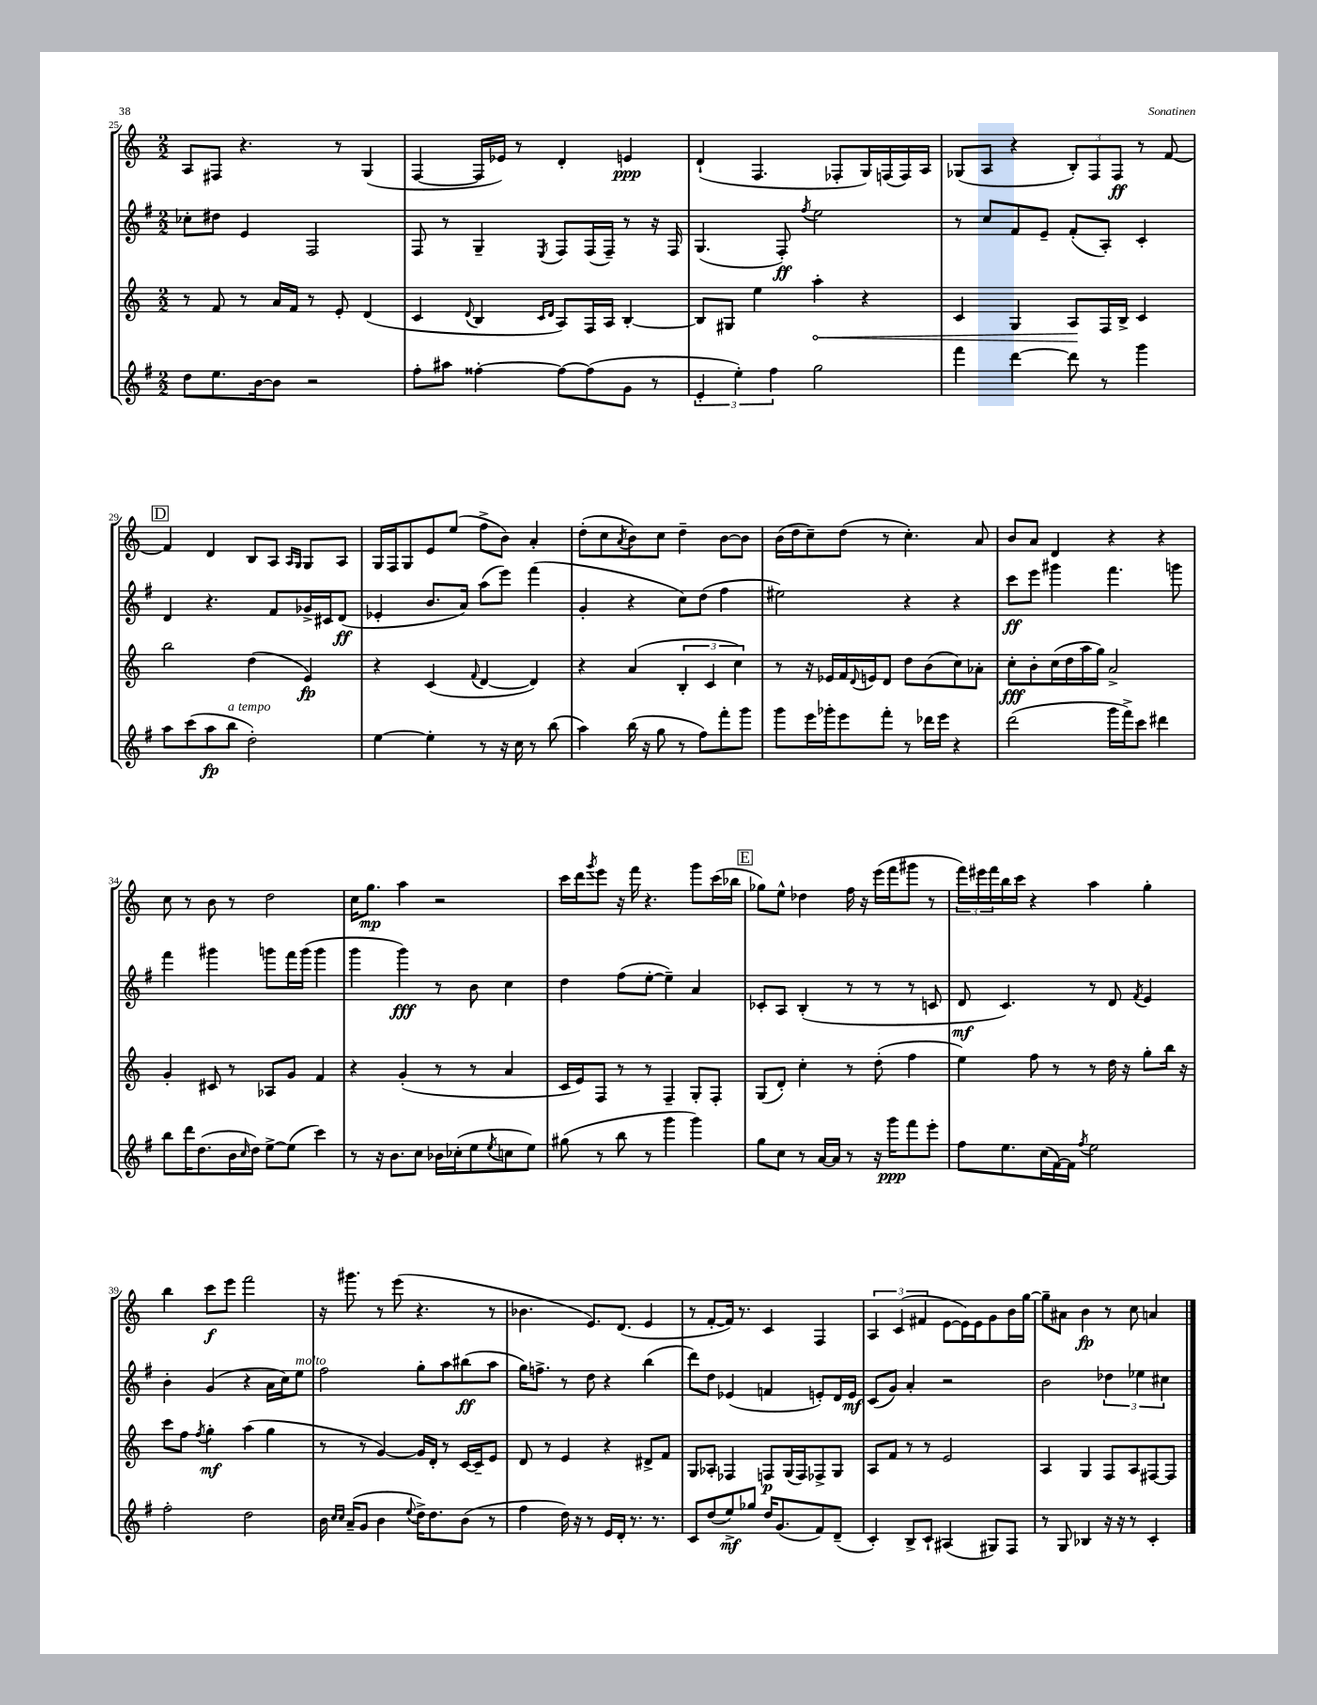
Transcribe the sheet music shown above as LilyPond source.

<<
\new StaffGroup <<
\new Staff = "s0" {
    \clef treble \key c \major \numericTimeSignature \time 2/2
    a8 fis8 r4. r8 g4( |
    f4~ f16 ees'16) r8 d'4-. e'4\ppp |
    d'4-!( f4. fes8-. g16) f16( f16) a16 |
    ges8( a8 r4 \tuplet 3/2 { b8-.) f8 f8\ff } r8 f'8~ |
    \mark \markup { \box "D" } f'4 d'4 b8 a8 \grace { a16 g16 } g8 a8 |
    g16 f16 g8 e'8 e''8( f''8-> b'8) a'4-. |
    d''8-.( c''8 \acciaccatura { a'8 } b'8) c''8 d''4-- b'8~ b'8 |
    b'16( d''16 c''8--) d''8( r8 c''4.-.) a'8 |
    b'8 a'8 d'4 r4 r4 |
    c''8 r8 b'8 r8 d''2 |
    c''16 g''8.\mp a''4 r2 |
    c'''16 d'''16 \acciaccatura { g'''8 } e'''8 r16 f'''16 r4. g'''8 c'''16( bes''16 |
    \mark \markup { \box "E" } ges''8) e''8-^ des''4 f''16 r16 e'''16( f'''16 gis'''8 r8 |
    \tuplet 3/2 { f'''16) eis'''16 f'''16 } b''16 c'''16 r4 a''4 g''4-. |
    b''4 c'''8\f e'''8 f'''2 |
    r16 gis'''8. r8 e'''8( r4. r8 |
    bes'4. e'8.) d'8.( e'4 |
    r8 f'8~-. f'16) r8. c'4 f4 |
    \tuplet 3/2 { a4 c'4( fis'4 } e'8~ e'16) e'16 g'8 b'16 g''16~ |
    g''8-- ais'8 b'4\fp r8 c''8 a'4 \bar "|." |
}
\new Staff = "s1" {
    \clef treble \key g \major \numericTimeSignature \time 2/2
    ces''8-. dis''8 e'4 fis2 |
    fis8 r8 g4-- \acciaccatura { e8 } fis8 fis16( fis16--) r8 r16 fis16 |
    g4.( fis8-.\ff) \acciaccatura { fis''8 } e''2 |
    r8 c''8 fis'8 e'8-- fis'8-.( a8-.) c'4-. |
    \mark \markup { \box "D" } d'4 r4. fis'8 ges'16-> cis'16 d'8\ff( |
    ees'4-. b'8. a'16) a''8( e'''8) fis'''4( |
    g'4-. r4 c''8) d''8( fis''4 |
    eis''2) r4 r4 |
    c'''8\ff e'''8 gis'''4 fis'''4. g'''8 |
    fis'''4 gis'''4 g'''8 fis'''16 g'''16( g'''4 |
    g'''4 g'''4\fff) r8 b'8 c''4 |
    d''4 fis''8( e''8~-. e''4--) a'4 |
    \mark \markup { \box "E" } ces'8-. a8 b4-.( r8 r8 r8 c'8 |
    d'8\mf c'4.) r8 d'8 \acciaccatura { fis'8 } e'4 |
    b'4-. g'4( r4 a'16 c''16) e''8^\markup { \italic "molto" } |
    fis''2 g''8-. a''8 bis''8\ff( a''8 |
    g''16) f''8.-> r8 d''8 r4 b''4( |
    d'''8) d''8 ees'4( f'4 e'8-.) d'16 e'16\mf |
    c'8( g'8) a'4-. r2 |
    b'2 \tuplet 3/2 { des''4 ees''4 cis''4 } \bar "|." |
}
\new Staff = "s2" {
    \clef treble \key c \major \numericTimeSignature \time 2/2
    r8 f'8 r8 a'16 f'16 r8 e'8-. d'4( |
    c'4 \appoggiatura { d'8 } b4 \grace { c'16 d'16 } a8) f16 a16 b4~-. |
    b8 gis8 e''4 \once \override Hairpin.circled-tip = ##t a''4-.\< r4 |
    c'4 g4 a8\! f16 b16-> c'4 |
    \mark \markup { \box "D" } b''2 d''4( e'4\fp) |
    r4 c'4( \appoggiatura { f'8 } d'4~ d'4) |
    r4 a'4( \tuplet 3/2 { b4-. c'4 c''4) } |
    r8 r16 ees'16 f'16 \appoggiatura { d'8 } e'16 d'8 d''8 b'8( c''8) aes'8-. |
    c''8-.\fff b'8-. c''16( d''16 a''16 g''16) a'2-> |
    g'4-. cis'8 r8 aes8 g'8 f'4 |
    r4 g'4-.( r8 r8 a'4 |
    c'16 e'16) f8 r8 r8 f4-- g8-. f8-. |
    \mark \markup { \box "E" } g8( d'8-.) c''4-. r8 d''8-.( f''4 |
    e''4) f''8 r8 r8 d''16 r16 g''8-. b''16 r16 |
    c'''8 f''8 \acciaccatura { f''8 } g''4-.\mf a''4( g''4 |
    r8 r8 g'4~) g'16 d'16-. r8 c'16~ c'16-- e'8 |
    d'8 r8 e'4 r4 dis'8-> f'8 |
    g8 aes8-. fes4 f8\p g16( f16) fes8-> g8 |
    a8 f'8 r8 r8 e'2 |
    a4 g4 f8 a8 fis8~ fis8 \bar "|." |
}
\new Staff = "s3" {
    \clef treble \key g \major \numericTimeSignature \time 2/2
    d''8 e''8. b'16~ b'8 r2 |
    fis''8-. ais''8 fisis''4~-. fisis''8~ fisis''8( g'8 r8 |
    \tuplet 3/2 { e'4-. e''4-.) fis''4 } g''2 |
    fis'''4 d'''4~ d'''8 r8 g'''4 |
    \mark \markup { \box "D" } a''8 c'''8( a''8\fp b''8^\markup { \italic "a tempo" } d''2-.) |
    e''4~ e''4-. r8 r16 c''16 r8 b''8( |
    a''4) b''16( r16 g''8 r8 fis''8) fis'''8-. g'''8 |
    g'''8 e'''16 ges'''16-. e'''8 fis'''8-. r8 des'''16 e'''16 r4 |
    d'''2( g'''16 fis'''16->) c'''8 dis'''4 |
    b''8 d'''16 d''8.( b'16 \grace { c''16 } d''16) e''8~-> e''8( c'''4) |
    r8 r16 b'8. c''8 bes'16 ces''16-.( e''8 \acciaccatura { e''8 } c''8 e''8) |
    gis''8( r8 b''8 r8 g'''4 g'''4) |
    \mark \markup { \box "E" } g''8 c''8 r8 a'16~ a'16 r8 r16 g'''16\ppp fis'''8 e'''8-. |
    fis''8 e''8. c''16( fis'16~) fis'16 \acciaccatura { fis''8 } e''2 |
    fis''2-. d''2 |
    b'16 \grace { c''16 c''16 } a'16--( g'8 b'4 \appoggiatura { e''8 } d''16->) d''8. b'8( r8 |
    fis''4 d''16) r16 r8 e'16 d'16-. r8. r8. |
    c'8 d''8( e''8->\mf) ges''8 d''16 g'8.( fis'8) d'8--( |
    c'4-.) b8-> c'8-! ais4( gis8) fis8 |
    r8 g8 bes4 r16 r16 r8 c'4-. \bar "|." |
}
>>
>>
\layout { \context { \Score currentBarNumber = #25 } }
